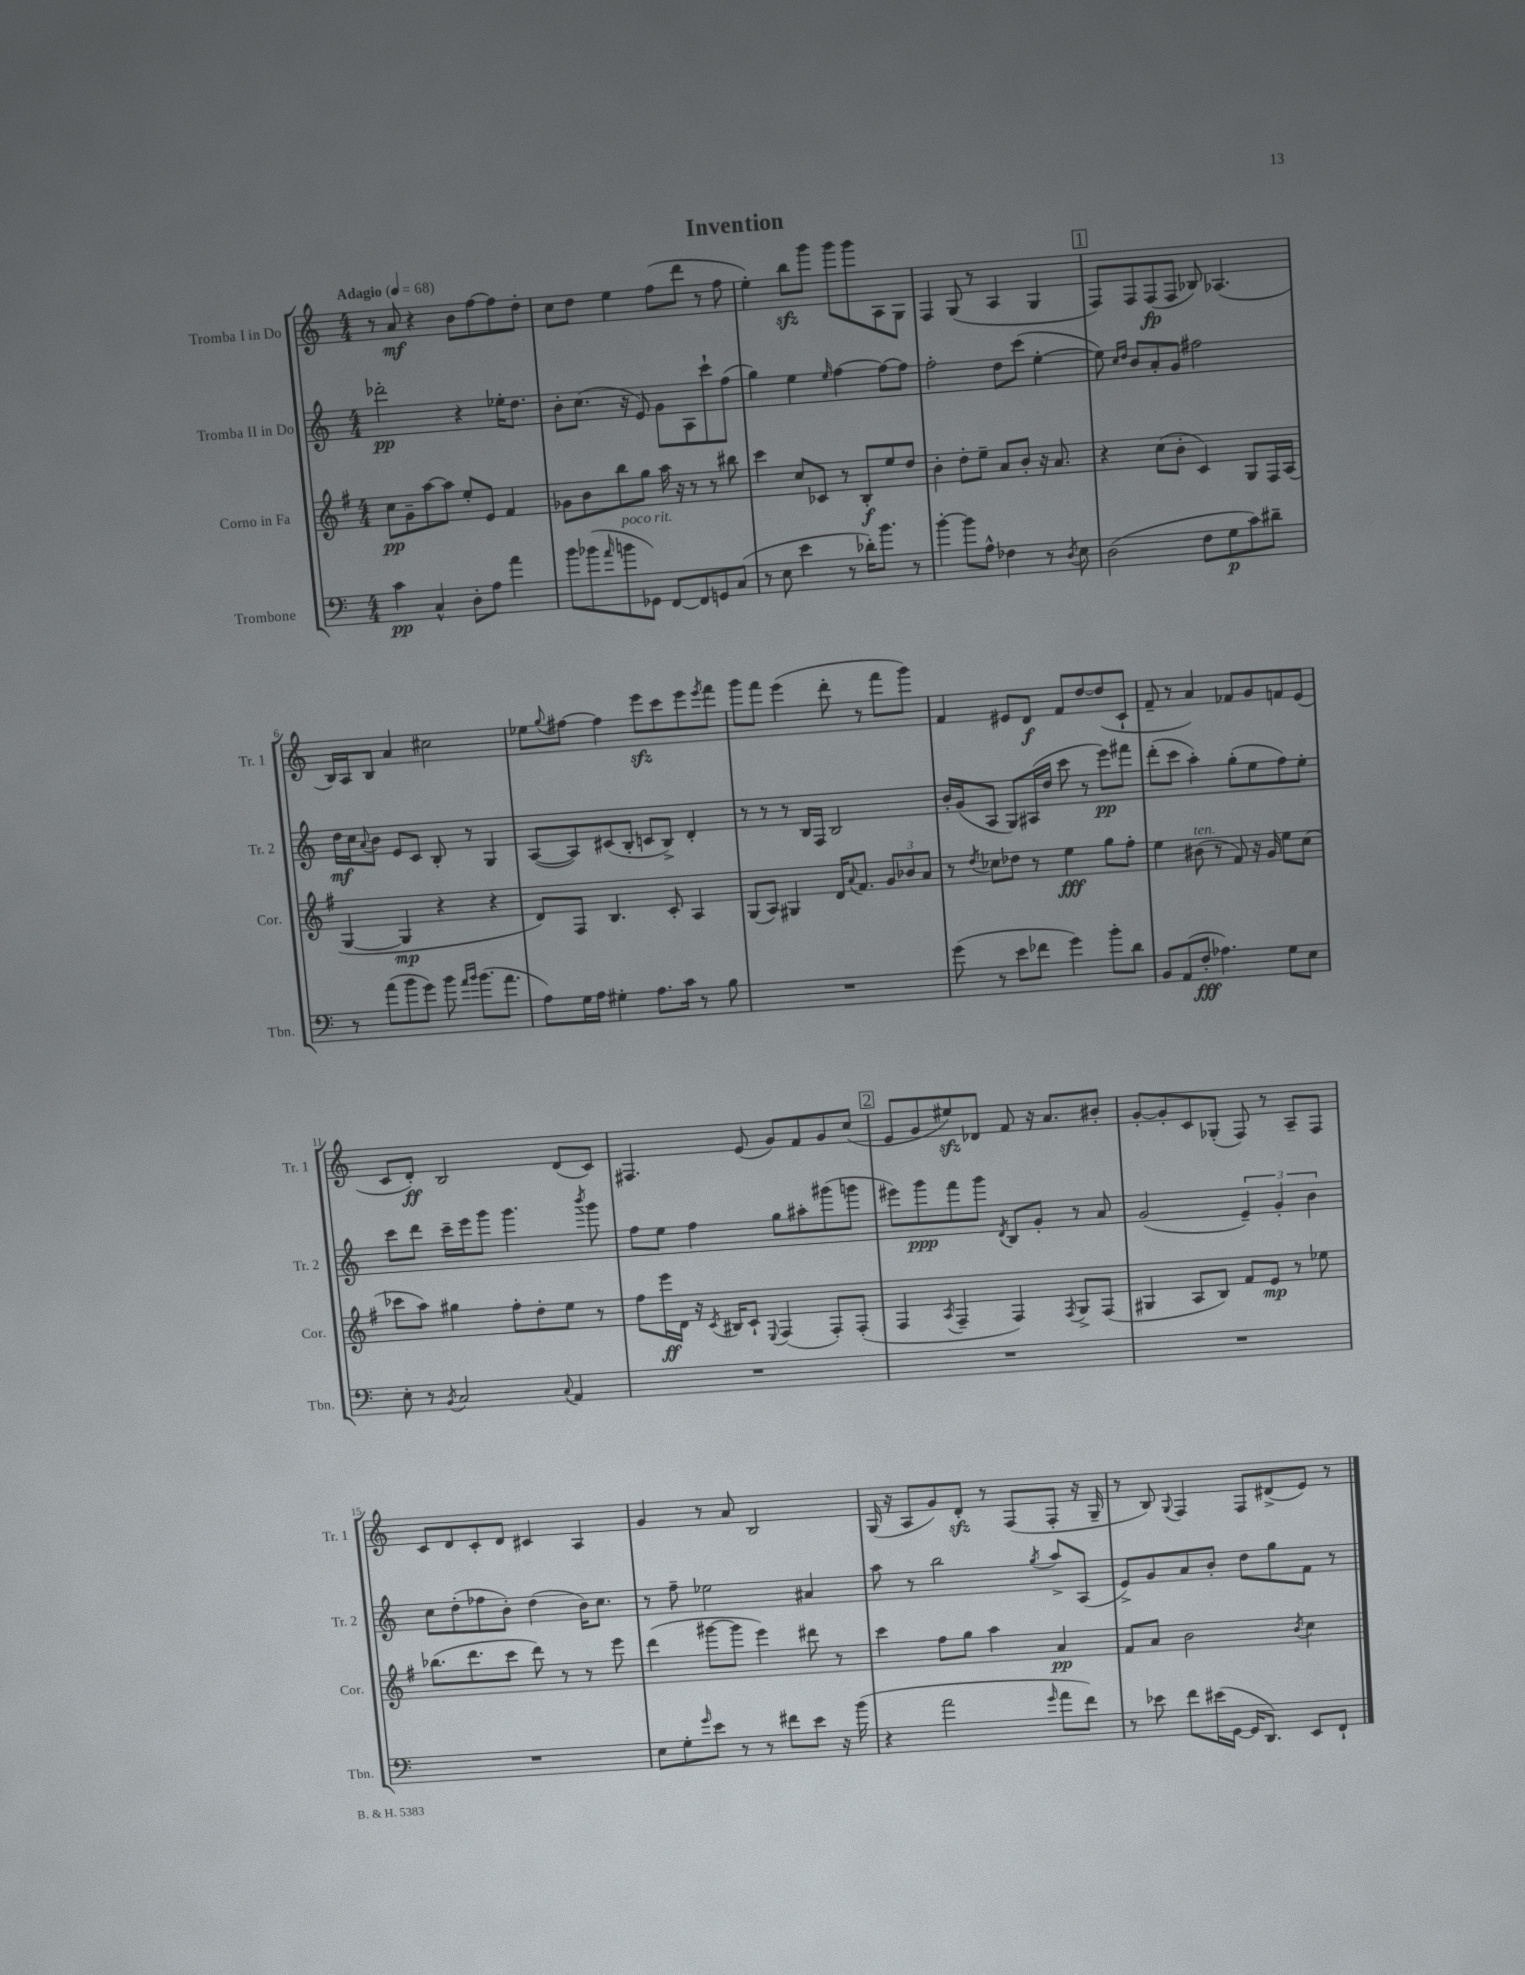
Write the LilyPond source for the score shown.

\header { title = "Invention" }
<<
\new StaffGroup <<
\new Staff = "s0" \with { instrumentName = "Tromba I in Do" shortInstrumentName = "Tr. 1" } {
    \clef treble \key c \major \numericTimeSignature \time 4/4 \tempo "Adagio" 4 = 68
    r8 a'8\mf r4 b'8 f''8~ f''8 d''8-. |
    c''8 d''8 e''4 f''8( d'''8 r8 f''8 |
    e''4-.) b''8\sfz g'''8 g'''8 g'''8 a8 g8 |
    f4 g8( r8 a4 g4 |
    \mark \markup { \box "1" } f8) f8 f8\fp( f8 bes8) aes4.( |
    b16) a16 b8 a'4 cis''2 |
    ees''8 \appoggiatura { g''8 } fis''8~ fis''4 e'''8\sfz c'''8 e'''8 \acciaccatura { e'''8 } f'''8 |
    g'''8 f'''8 e'''4( d'''8-. r8 f'''8 g'''8) |
    f'4 eis'8 d'8\f f'8 d''8~ d''8( c'8-! |
    f'8-- r8 a'4) fes'8 g'8 f'8 e'8( |
    c'8 d'8-.\ff) b2 d'8( c'8) |
    fis4. e'8( g'8) f'8 g'8 c''8( |
    \mark \markup { \box "2" } e'8 g'8 eis''8\sfz) des'8 f'8 r16 a'8. bis'8-. |
    g'8~-. g'8-. c'8 ges8-.( f8) r8 a8-- f8 |
    c'8 d'8 c'8-. d'8 cis'4 a4 |
    g'4 r8 a'8 b2 |
    g16( r16 a8 g'8) d'8-.\sfz r8 f8( f8-. r16 g16-- |
    r8 b8) \appoggiatura { g8 } f4 f8 dis'8->( e'8) r8 \bar "|." |
}
\new Staff = "s1" \with { instrumentName = "Tromba II in Do" shortInstrumentName = "Tr. 2" } {
    \clef treble \key c \major \numericTimeSignature \time 4/4
    des'''2-.\pp r4 ees''16-. d''8. |
    b'8-. c''8.( r16 e'8) g'8 a8 c'''8-! f''8( |
    g''4) e''4 \grace { e''16 } f''4~ f''8~ f''8 |
    f''2-. d''8 c'''8( e''4~-. |
    \mark \markup { \box "1" } e''8) \grace { c''16 d''16 } b'8 a'8-. g'8 fis''2 |
    d''16\mf c''16 \appoggiatura { a'8 } b'8 e'8 c'8 b8-. r8 g4 |
    a8~( a8) cis'8( b8-. c'8 b8->) d'4-. |
    r8 r8 r8 b16 f16 b2 |
    b'16-. g'16( a8 g8) ais16( d''16 c'''8 r8 e'''8\pp) fis'''8 |
    d'''8-.( c'''8 a''4-.) g''8-.( e''8 f''8) e''8-. |
    c'''8 d'''8 c'''16-- e'''16 g'''8 g'''4. \acciaccatura { b'''8 } g'''8 |
    f''8 e''8 f''4 g''8 ais''8-. gis'''8( g'''8 |
    \mark \markup { \box "2" } eis'''8) g'''8\ppp f'''8 g'''8 \acciaccatura { d'8 } b8 g'8-. r8 a'8 |
    g'2( \tuplet 3/2 { e'4--) g'4-. b'4 } |
    c''8 d''8-.( fes''8 b'8-.) d''4( b'16) c''8. |
    r8 f''8-- ees''2 ais'4 |
    a''8 r8 b''2 \acciaccatura { g''8 } a''8-> a8( |
    e'8->) g'8 a'8 b'8-. d''8 g''8 f'8 r8 \bar "|." |
}
\new Staff = "s2" \with { instrumentName = "Corno in Fa" shortInstrumentName = "Cor." } {
    \clef treble \key g \major \numericTimeSignature \time 4/4
    c''8\pp g'8-- a''8~ a''8 e''8-. e'8 fis'4 |
    ges'8 b'8 b''8 g''8 a''16 r16 r8 r8 bis''8 |
    c'''4 c''8 ces'8 r8 b8-.\f e''8 d''8 |
    b'4-. d''8-. e''8-- a'8 b'8-. r16 a'8. |
    \mark \markup { \box "1" } r4 c''8( b'8-. c'4) g8 fis16 a16( |
    g4~ g4\mp r4 r4 |
    d'8) fis8 b4. c'8-. a4 |
    g8( a8) gis4 d'16 \appoggiatura { a'8 } fis'8. \tuplet 3/2 { g'8 bes'8 a'8 } |
    r8 \acciaccatura { d''8 } ces''8 des''8 r8 e''4\fff g''8 fis''8-. |
    e''4 bis'8^\markup { \italic "ten." }( r8 fis'8) r16 g'16 e''8 c''8( |
    ces'''8 a''8) gis''4 fis''8-. d''8-. e''8 r8 |
    fis''8 e'''16\ff d'16 r16 \acciaccatura { c'8 } bis16 c'8-! \appoggiatura { e8 } fis4( fis8-.) fis8-.( |
    \mark \markup { \box "2" } fis4 \acciaccatura { a8 } fis4-- fis4) \acciaccatura { fis8 } g8-> fis8( |
    gis4 a8 b8) fis'8 e'8\mp r8 ees''8 |
    bes''8.( d'''8. c'''8 d'''8) r8 r8 e'''8 |
    d'''4( gis'''8~ gis'''8 e'''4) dis'''8 r8 |
    c'''4 fis''8 g''8 a''4 a'4\pp |
    fis'8 a'8 b'2 \acciaccatura { b'8 } c''4 \bar "|." |
}
\new Staff = "s3" \with { instrumentName = "Trombone" shortInstrumentName = "Tbn." } {
    \clef bass \key c \major \numericTimeSignature \time 4/4
    c'4\pp c4-^ d8-. a8 a'4 |
    b'8 bes'8( \grace { a'16 } b'8^\markup { \italic "poco rit." } ges,8) f,8~ f,8 g,8 c8( |
    r8 e8 e'4 r8 des'16-.) b'8. r8 |
    b'4~-. b'8 a8-^ fes4 r8 \acciaccatura { d8 } e8 |
    \mark \markup { \box "1" } d2( f8 g8\p c'8) dis'8-- |
    r8 a'8( b'8 g'8) b'8 \grace { a'16 b'16 } b'8.( a'8. |
    a8) g16 a16 gis4-. a8. c'16 r8 b8 |
    R1 |
    g'8( r8 e'8 fes'8 g'4) b'8-. d'8 |
    b,8 a,8( f8-.\fff aes4.) g8 e8 |
    e8-. r8 \acciaccatura { b,8 } c2 \appoggiatura { c8 } a,4 |
    R1 |
    \mark \markup { \box "2" } R1 |
    R1 |
    R1 |
    e8 g8-. \grace { g'16 } e'8 r8 r8 fis'8 e'8 r16 b'16( |
    r4 a'2 \grace { g'16 } a'8 f'8) |
    r8 ees'8 f'8 eis'16( g,16~ g,16 d,8.) e,8 f,8-! \bar "|." |
}
>>
>>
